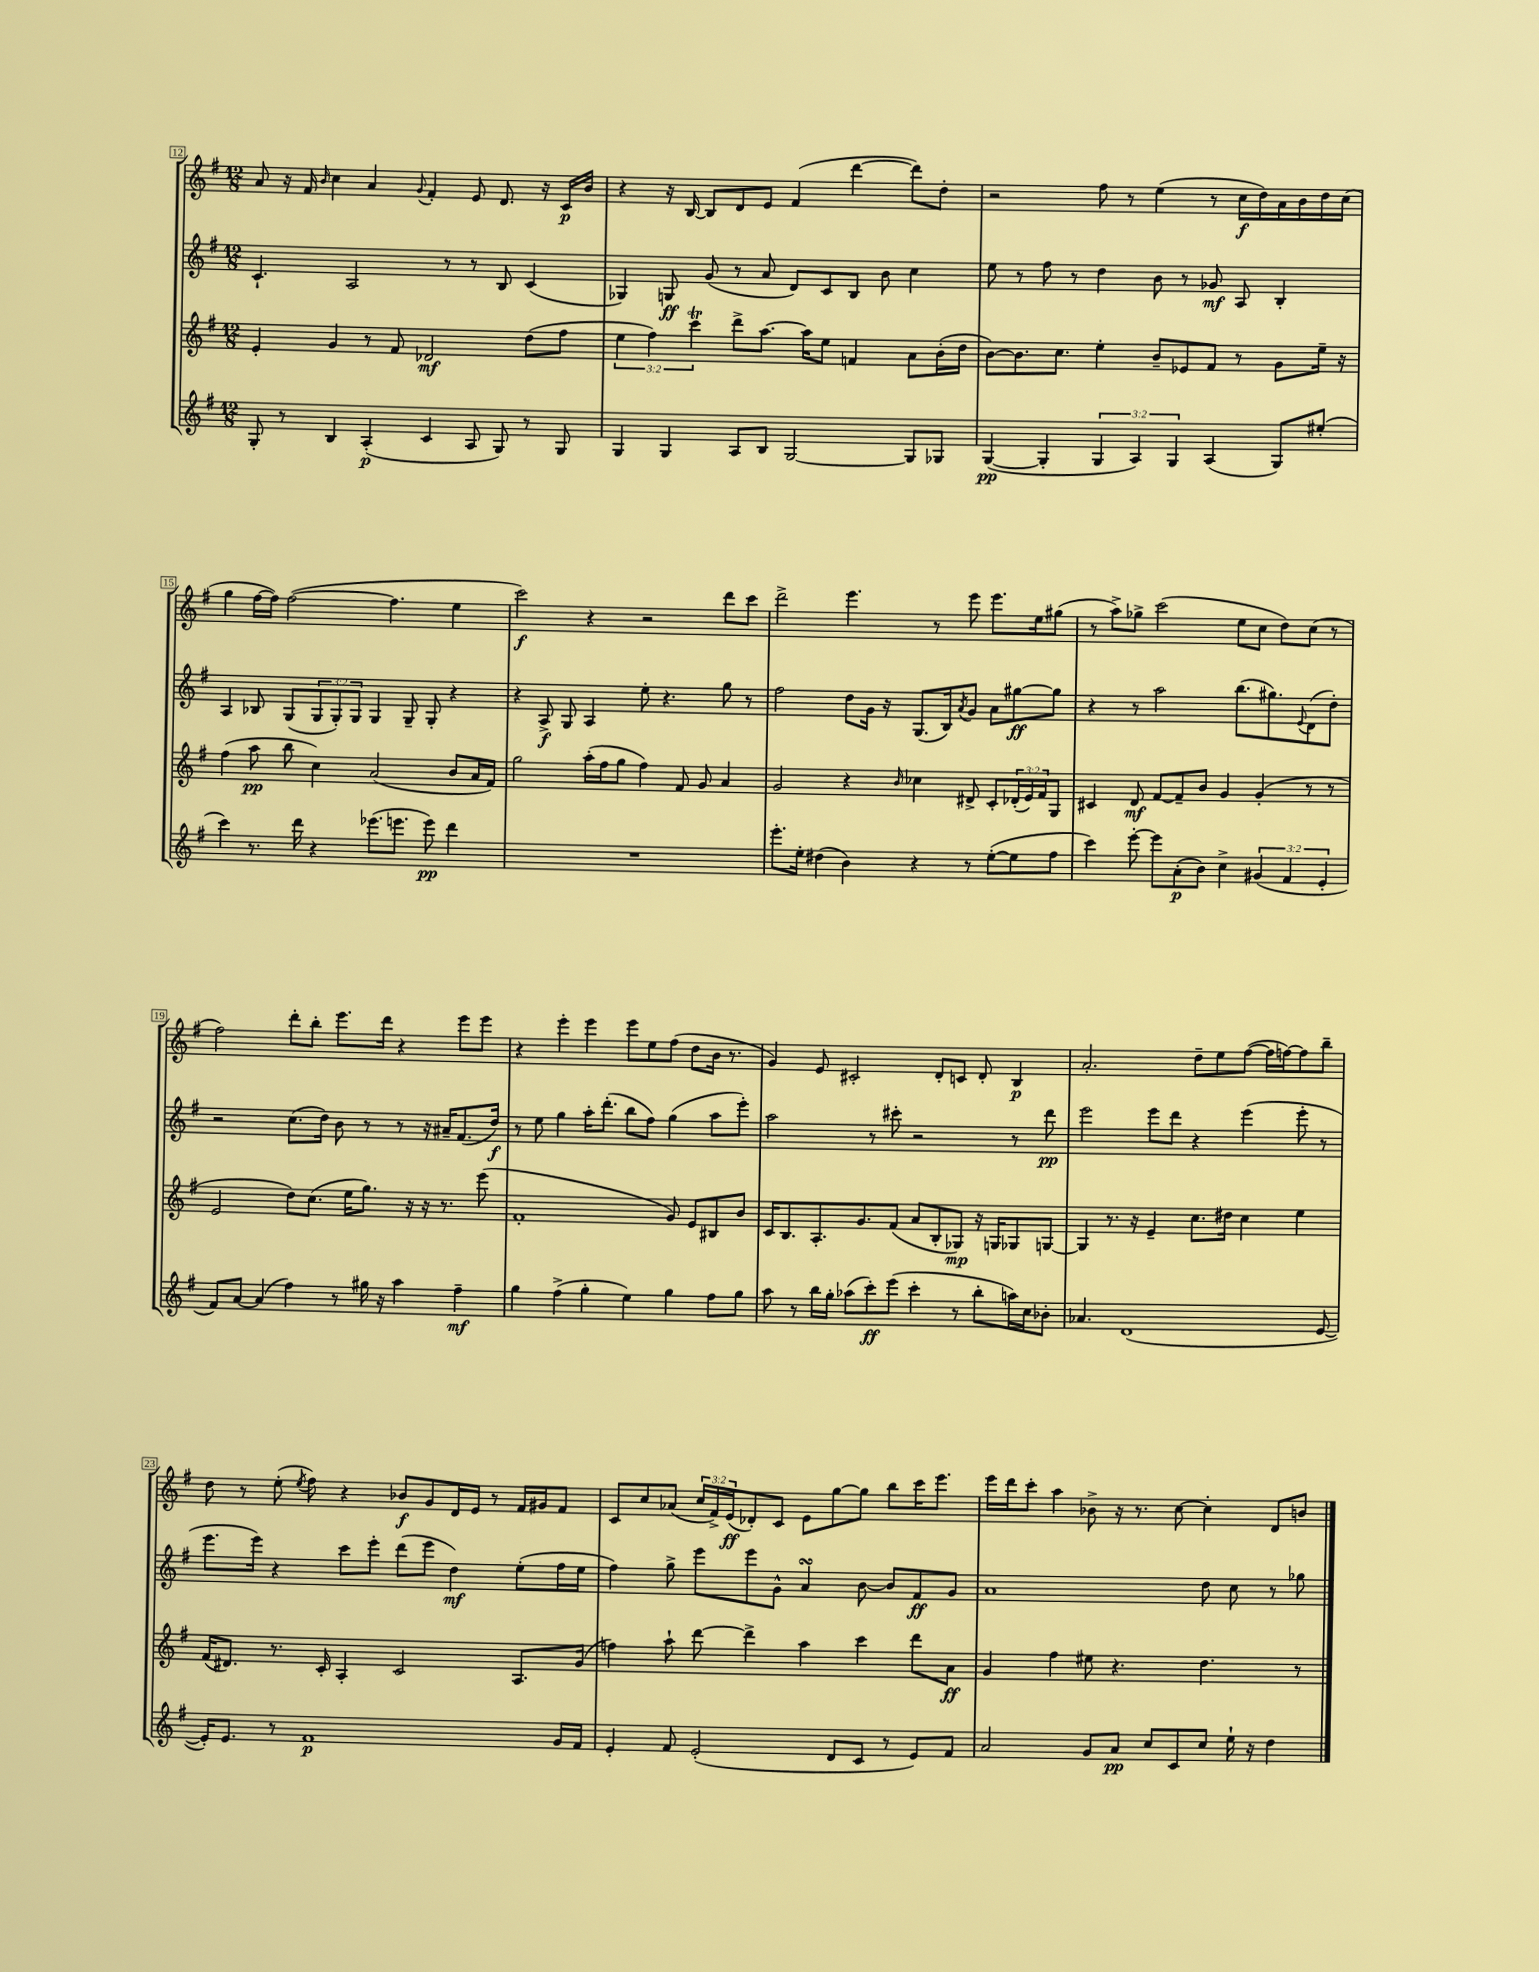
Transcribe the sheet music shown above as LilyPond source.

<<
\new StaffGroup <<
\new Staff = "s0" {
    \clef treble \key g \major \numericTimeSignature \time 12/8 \override Staff.TupletNumber.text = #tuplet-number::calc-fraction-text
    a'8 r16 fis'16 \grace { b'16 } c''4 a'4 \appoggiatura { g'8 } fis'4-. e'8 d'8. r16 c'16\p b'16 |
    r4 r16 b16~ b8 d'8 e'8 fis'4( d'''4~ d'''8) d''8-. |
    r2 fis''8 r8 e''4( r8 c''16\f d''16) a'16 b'16 d''16 c''16( |
    g''4 fis''16~ fis''16) fis''2~( fis''4. e''4 |
    c'''2\f) r4 r2 d'''8 c'''8 |
    d'''2-> e'''4. r8 e'''8 e'''8. e''16 gis''8( |
    r8 a''8->) ges''8-> c'''2( e''8 c''8 d''8) c''8( r8 |
    fis''2) d'''8-. b''8-. e'''8. d'''16 r4 e'''8 e'''8 |
    r4 e'''4-. e'''4 e'''8 e''8 fis''8( d''8 b'16 r8. |
    g'4) e'8 cis'2-. d'8-. c'8 d'8-. b4\p |
    a'2.-. d''8-- e''8 fis''8~( fis''16 f''16~) f''8 b''8-- |
    d''8 r8 e''8-.( \acciaccatura { e''8 } fis''8) r4 bes'8\f g'8 d'16 e'16 r8 fis'16 gis'16 fis'8 |
    c'8 c''8 aes'8( \tuplet 3/2 { c''16 fis'16->) e'16\ff( } des'8-.) c'8 e'8 g''8~ g''8 b''8 c'''16 e'''8. |
    e'''16 d'''16 c'''8-. a''4 bes'8-> r16 r8. c''8~ c''4-. d'8 b'8 \bar "|." |
}
\new Staff = "s1" {
    \clef treble \key g \major \numericTimeSignature \time 12/8 \override Staff.TupletNumber.text = #tuplet-number::calc-fraction-text
    c'4.-! a2 r8 r8 b8 c'4( |
    ges4) g8\ff g'8( r8 a'8 d'8) c'8 b8 b'8 c''4 |
    e''8 r8 fis''8 r8 d''4 b'8 r8 ges'8\mf a8 b4-. |
    a4 bes8 g8( \tuplet 3/2 { g8 g8-.) g8 } g4 g8-- g8-. r4 |
    r4 a8->\f g8 a4 e''8-. r4. g''8 r8 |
    fis''2 d''8 g'16 r16 g8.( b16) \acciaccatura { a'8 } g'8 a'8 gis''8~\ff gis''8 |
    r4 r8 a''2 b''8.( gis''8.) \appoggiatura { e'8 } d'8( d''8-.) |
    r2 c''8.( d''16) b'8 r8 r8 r16 ais'16-- fis'8.( d''16\f) |
    r8 e''8 g''4 a''16-. d'''8.-.( b''8 fis''8) g''4( a''8 e'''8-.) |
    a''2 r8 cis'''8-. r2 r8 d'''8\pp |
    e'''2 e'''8 d'''8 r4 e'''4( e'''8-. r8 |
    e'''8. e'''16) r4 c'''8 e'''8-. d'''8( e'''8 d''4\mf) e''8-.( fis''16 e''16 |
    fis''4) g''8-> e'''8 e'''8 g'8-^ a'4\turn b'8~ b'8 fis'8\ff g'8 |
    a'1 d''8 c''8 r8 ges''8 \bar "|." |
}
\new Staff = "s2" {
    \clef treble \key g \major \numericTimeSignature \time 12/8 \override Staff.TupletNumber.text = #tuplet-number::calc-fraction-text
    e'4-. g'4 r8 fis'8 des'2\mf d''8( fis''8 |
    \tuplet 3/2 { e''4 fis''4) c'''4\trill } d'''8-> a''8.~ a''16 e''8 f'4 a'8 b'16-.( d''16 |
    b'8~) b'8. c''8. e''4-. b'8-- ees'8 fis'8 r8 g'8 e''16-- r16 |
    fis''4( a''8\pp b''8 c''4) a'2( b'8 a'16 fis'16) |
    g''2 a''16-.( fis''16 g''8 fis''4) fis'8 g'8 a'4 |
    g'2 r4 \grace { b'16 } ces''4 dis'8-> c'8-. \tuplet 3/2 { des'16-.( e'16) fis'16 } g8 |
    cis'4 d'8\mf fis'8~ fis'8-- b'8 g'4 g'4-.( r8 r8 |
    e'2 d''8) c''8.( e''16 g''8.) r16 r16 r8. e'''8( |
    fis'1-. g'8) e'8 bis8 b'8 |
    c'16 b8. a8.-. g'8. fis'8( a'8 b8-. ges8\mp) r16 g16 ges8 g8~ |
    g4 r8. r16 e'4-- c''8. dis''16 c''4 e''4 |
    fis'16( dis'8.) r8. c'16-. a4-. c'2 a8. g'16( |
    f''4) a''8-! d'''8~ d'''4-> a''4 c'''4 d'''8 a'8\ff |
    g'4 fis''4 eis''8 r4. d''4. r8 \bar "|." |
}
\new Staff = "s3" {
    \clef treble \key g \major \numericTimeSignature \time 12/8 \override Staff.TupletNumber.text = #tuplet-number::calc-fraction-text
    g8-. r8 b4 a4-.\p( c'4 a8 g8) r8 g8 |
    g4 g4 a8 b8 g2~ g8 ges8 |
    g4~\pp( g4-. \tuplet 3/2 { g4 a4) g4 } a4( g8) eis''8-.( |
    c'''4) r8. d'''16 r4 ees'''8.( e'''8. e'''8\pp) d'''4 |
    R1. |
    e'''8.-. e''16-. dis''4( b'4) r4 r8 e''8~-.( e''8 fis''8 |
    c'''4) e'''8~-. e'''8 a'8-.\p( b'8) c''4-> \tuplet 3/2 { gis'4( fis'4 e'4-. } |
    fis'8) a'8~ a'4( fis''4) r8 gis''16 r16 a''4 fis''4--\mf |
    g''4 fis''4->( g''4-. e''4) g''4 fis''8 g''8 |
    a''8 r8 b''16 g''16-. aes''8( c'''8-.\ff) e'''8( c'''4-. r8 b''8-. a''16) c''16 bes'8-. |
    aes'4. d'1( e'8~ |
    e'16-.) e'8. r8 fis'1\p g'16 fis'16 |
    e'4-. fis'8 e'2-.( d'8 c'8 r8 e'8) fis'8 |
    a'2 g'8 a'8\pp c''8 c'8 c''8 e''16-! r16 d''4 \bar "|." |
}
>>
>>
\layout { \context { \Score currentBarNumber = #12 \override BarNumber.stencil = #(make-stencil-boxer 0.1 0.3 ly:text-interface::print) } }
